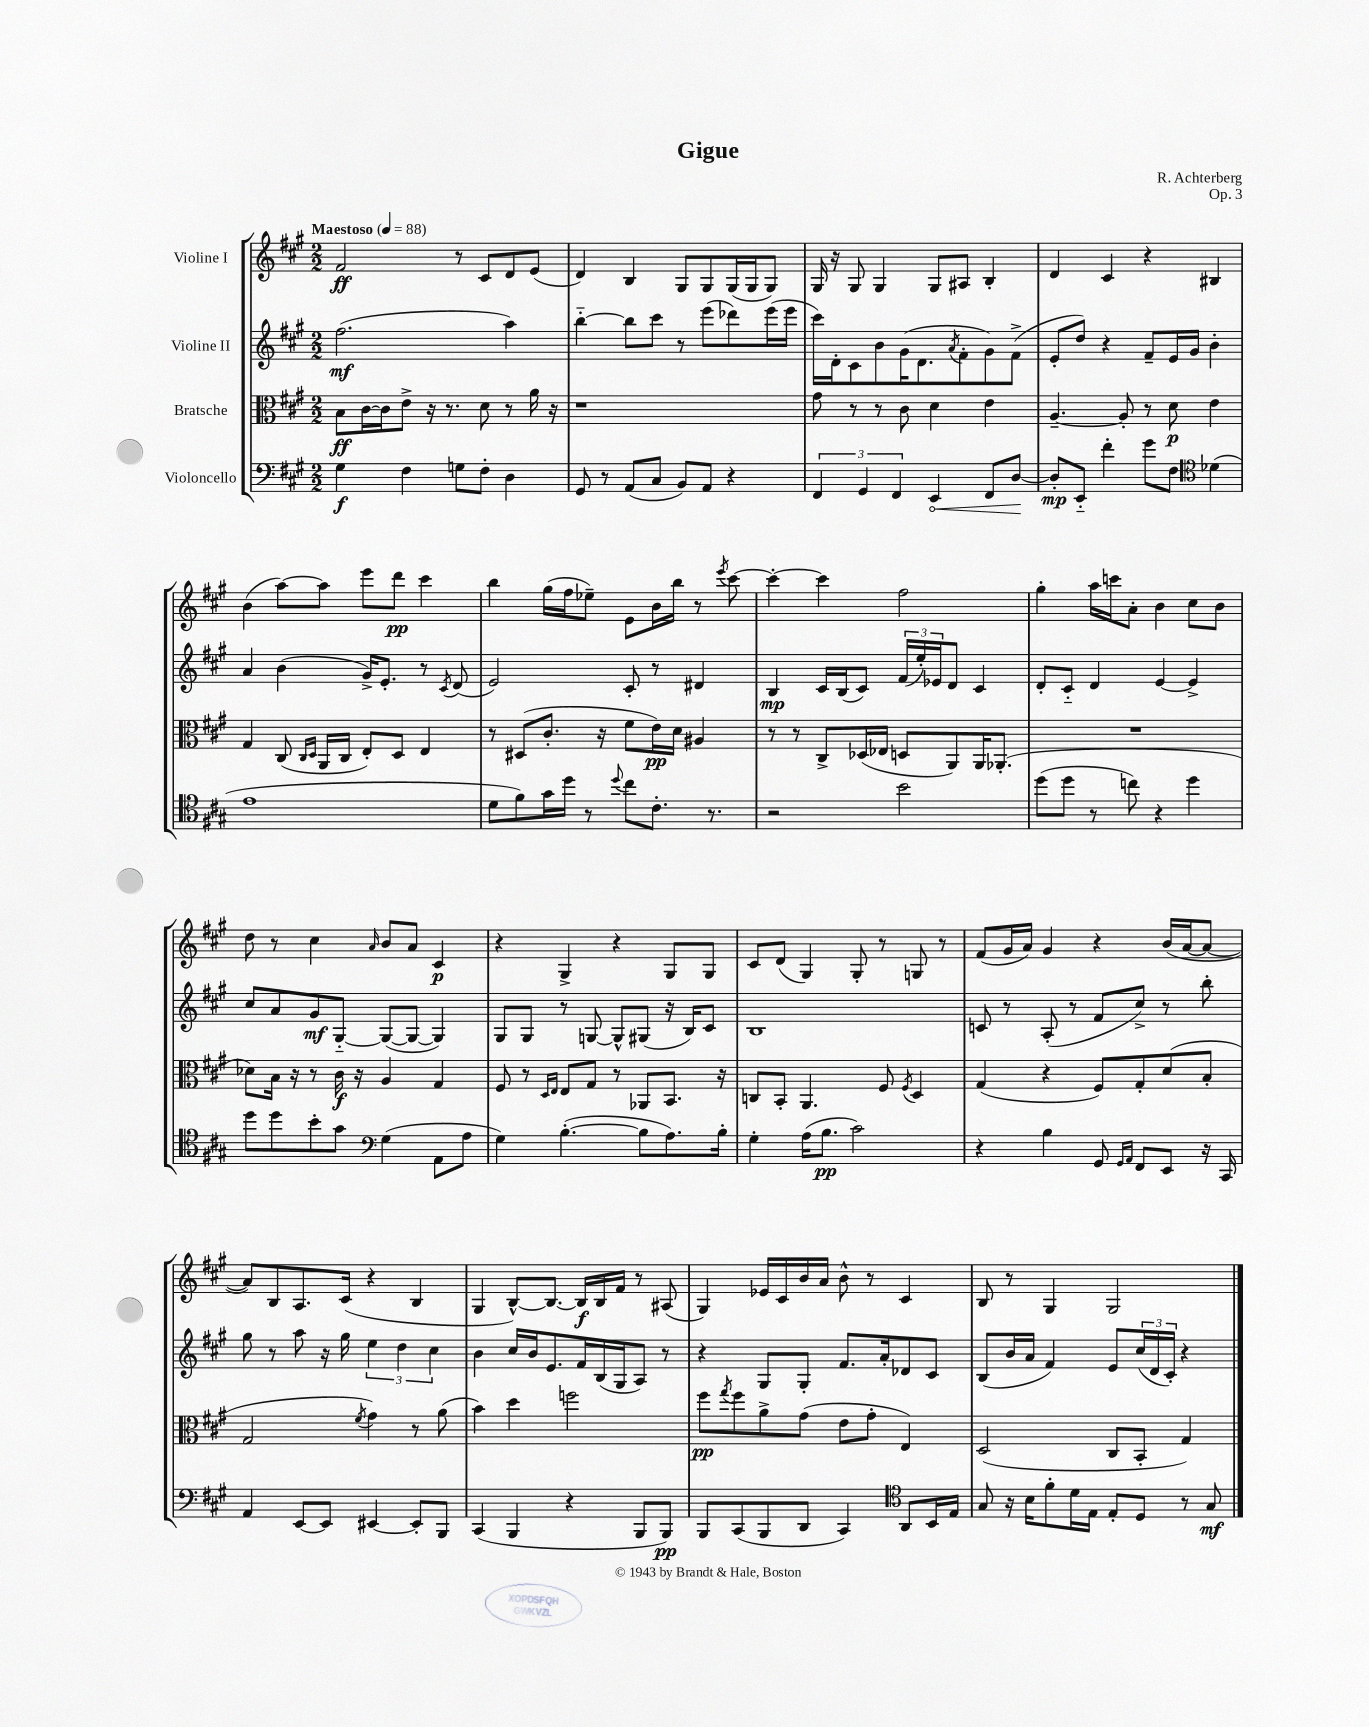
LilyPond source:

\header { title = "Gigue" composer = "R. Achterberg" opus = "Op. 3" }
<<
\new StaffGroup <<
\new Staff = "s0" \with { instrumentName = "Violine I" } {
    \clef treble \key a \major \numericTimeSignature \time 2/2 \tempo "Maestoso" 4 = 88
    fis'2\ff r8 cis'8 d'8 e'8( |
    d'4) b4 gis8 gis8 gis16( gis16 gis8) |
    gis16 r16 gis8 gis4 gis8 ais8 b4-. |
    d'4 cis'4 r4 bis4 |
    b'4( a''8~) a''8 e'''8 d'''8\pp cis'''4 |
    b''4 gis''16( fis''16 ees''8--) e'8 b'16 b''16 r8 \acciaccatura { e'''8 } cis'''8~ |
    cis'''4~-. cis'''4 fis''2 |
    gis''4-. a''16 c'''16 a'8-. b'4 cis''8 b'8 |
    d''8 r8 cis''4 \grace { a'16 } b'8 a'8 cis'4\p |
    r4 gis4-> r4 gis8 gis8 |
    cis'8 d'8( gis4) gis8-. r8 g8 r8 |
    fis'8( gis'16 a'16) gis'4 r4 b'16( a'16~ a'8~ |
    a'8) b8 a8. cis'16( r4 b4 |
    gis4 b8~-^) b8.~ b16\f b16 fis'16 r8 ais8( |
    gis4) ees'16 cis'16 b'16 a'16 b'8-^ r8 cis'4 |
    b8 r8 gis4 gis2 \bar "|." |
}
\new Staff = "s1" \with { instrumentName = "Violine II" } {
    \clef treble \key a \major \numericTimeSignature \time 2/2
    fis''2.\mf( a''4) |
    b''4~-_ b''8 cis'''8 r8 e'''8( des'''8) e'''16( e'''16 |
    cis'''16) d'16-. cis'8 b'8 gis'16( d'8. \acciaccatura { a'8 } fis'8-. gis'8) fis'8->( |
    e'8-. d''8) r4 fis'8-- e'16 gis'16 b'4-. |
    a'4 b'4( gis'16->) e'8.-. r8 \acciaccatura { cis'8 } d'8( |
    e'2) cis'8-. r8 dis'4 |
    b4\mp cis'16 b16( cis'8) \tuplet 3/2 { fis'16( e''16-.) ees'16 } d'8 cis'4 |
    d'8-. cis'8-_ d'4 e'4~ e'4-> |
    cis''8 a'8 gis'8\mf gis8~-_ gis8~( gis8~ gis4) |
    gis8 gis8 r8 g8~ g8-^ gis8( r16 b16) cis'8 |
    b1 |
    c'8 r8 a8-.( r8 fis'8 cis''8->) r8 b''8-. |
    gis''8 r8 a''8 r16 gis''16 \tuplet 3/2 { e''4 d''4 cis''4 } |
    b'4 cis''16 b'16 e'8. fis'16 b16( gis16 a8) r8 |
    r4 gis8 gis8-. fis'8. a'16-. des'8 cis'8 |
    b8( b'16 a'16 fis'4) e'8 \tuplet 3/2 { cis''16( d'16 cis'16-.) } r4 \bar "|." |
}
\new Staff = "s2" \with { instrumentName = "Bratsche" } {
    \clef alto \key a \major \numericTimeSignature \time 2/2
    b8\ff cis'16~ cis'16 e'8-> r16 r8. d'8 r8 a'16 r16 |
    r1 |
    gis'8 r8 r8 cis'8 d'4 e'4 |
    a4.~-- a8-. r8 d'8\p e'4 |
    gis4 cis8( \grace { cis16 d16 } a,16 cis16 e8-.) d8 e4 |
    r8 dis8( cis'8.-. r16 fis'8 e'16\pp) d'16 ais4 |
    r8 r8 cis8-> des16( ees16 d8 a,8) a,16 aes,8.-.( |
    R1 |
    des'8) b16 r16 r8 cis'16\f r16 a4 gis4 |
    fis8 r8 \grace { d16 e16 } e8 gis8 r8 aes,8 b,8. r16 |
    c8 b,8-. a,4. fis8 \acciaccatura { fis8 } d4 |
    gis4( r4 fis8) gis8-. d'8( b8-. |
    gis2 \acciaccatura { fis'8 } gis'4) r8 a'8( |
    b'4) d''4 f''2 |
    fis''8\pp \acciaccatura { gis''8 } fis''8 a'8-> gis'8( e'8 gis'8-. e4) |
    d2( cis8 b,8-. gis4) \bar "|." |
}
\new Staff = "s3" \with { instrumentName = "Violoncello" } {
    \clef bass \key a \major \numericTimeSignature \time 2/2
    gis4\f fis4 g8 fis8-. d4 |
    gis,8 r8 a,8( cis8 b,8) a,8 r4 |
    \tuplet 3/2 { fis,4 gis,4 fis,4 } \once \override Hairpin.circled-tip = ##t e,4\< fis,8 d8~\! |
    d8-.\mp e,8-_ fis'4-. gis'8 fis8 \clef tenor des'4( |
    e'1 |
    d'8 fis'8) gis'16 d''16 r8 \appoggiatura { d''8 } cis''8 cis'8.-. r8. |
    r2 b'2 |
    d''8( d''8 r8 c''8) r4 d''4 |
    d''8 d''8 b'8-. gis'8 \clef bass gis4( a,8 a8 |
    gis4) b4.~-.( b8 a8.) b16-. |
    gis4-. a16( b8.\pp cis'2) |
    r4 b4 gis,8 \grace { gis,16 a,16 } fis,8 e,8 r16 cis,16 |
    a,4 e,8~ e,8 eis,4~ eis,8-. b,,8 |
    cis,4( b,,4 r4 b,,8 b,,8\pp) |
    b,,8 cis,8( b,,8 d,8 cis,4) \clef tenor a,8 b,16 e16 |
    gis8 r16 b16 fis'8-. d'16 e16 e8-. d8 r8 gis8\mf \bar "|." |
}
>>
>>
\layout { \context { \Score \remove "Bar_number_engraver" } }
